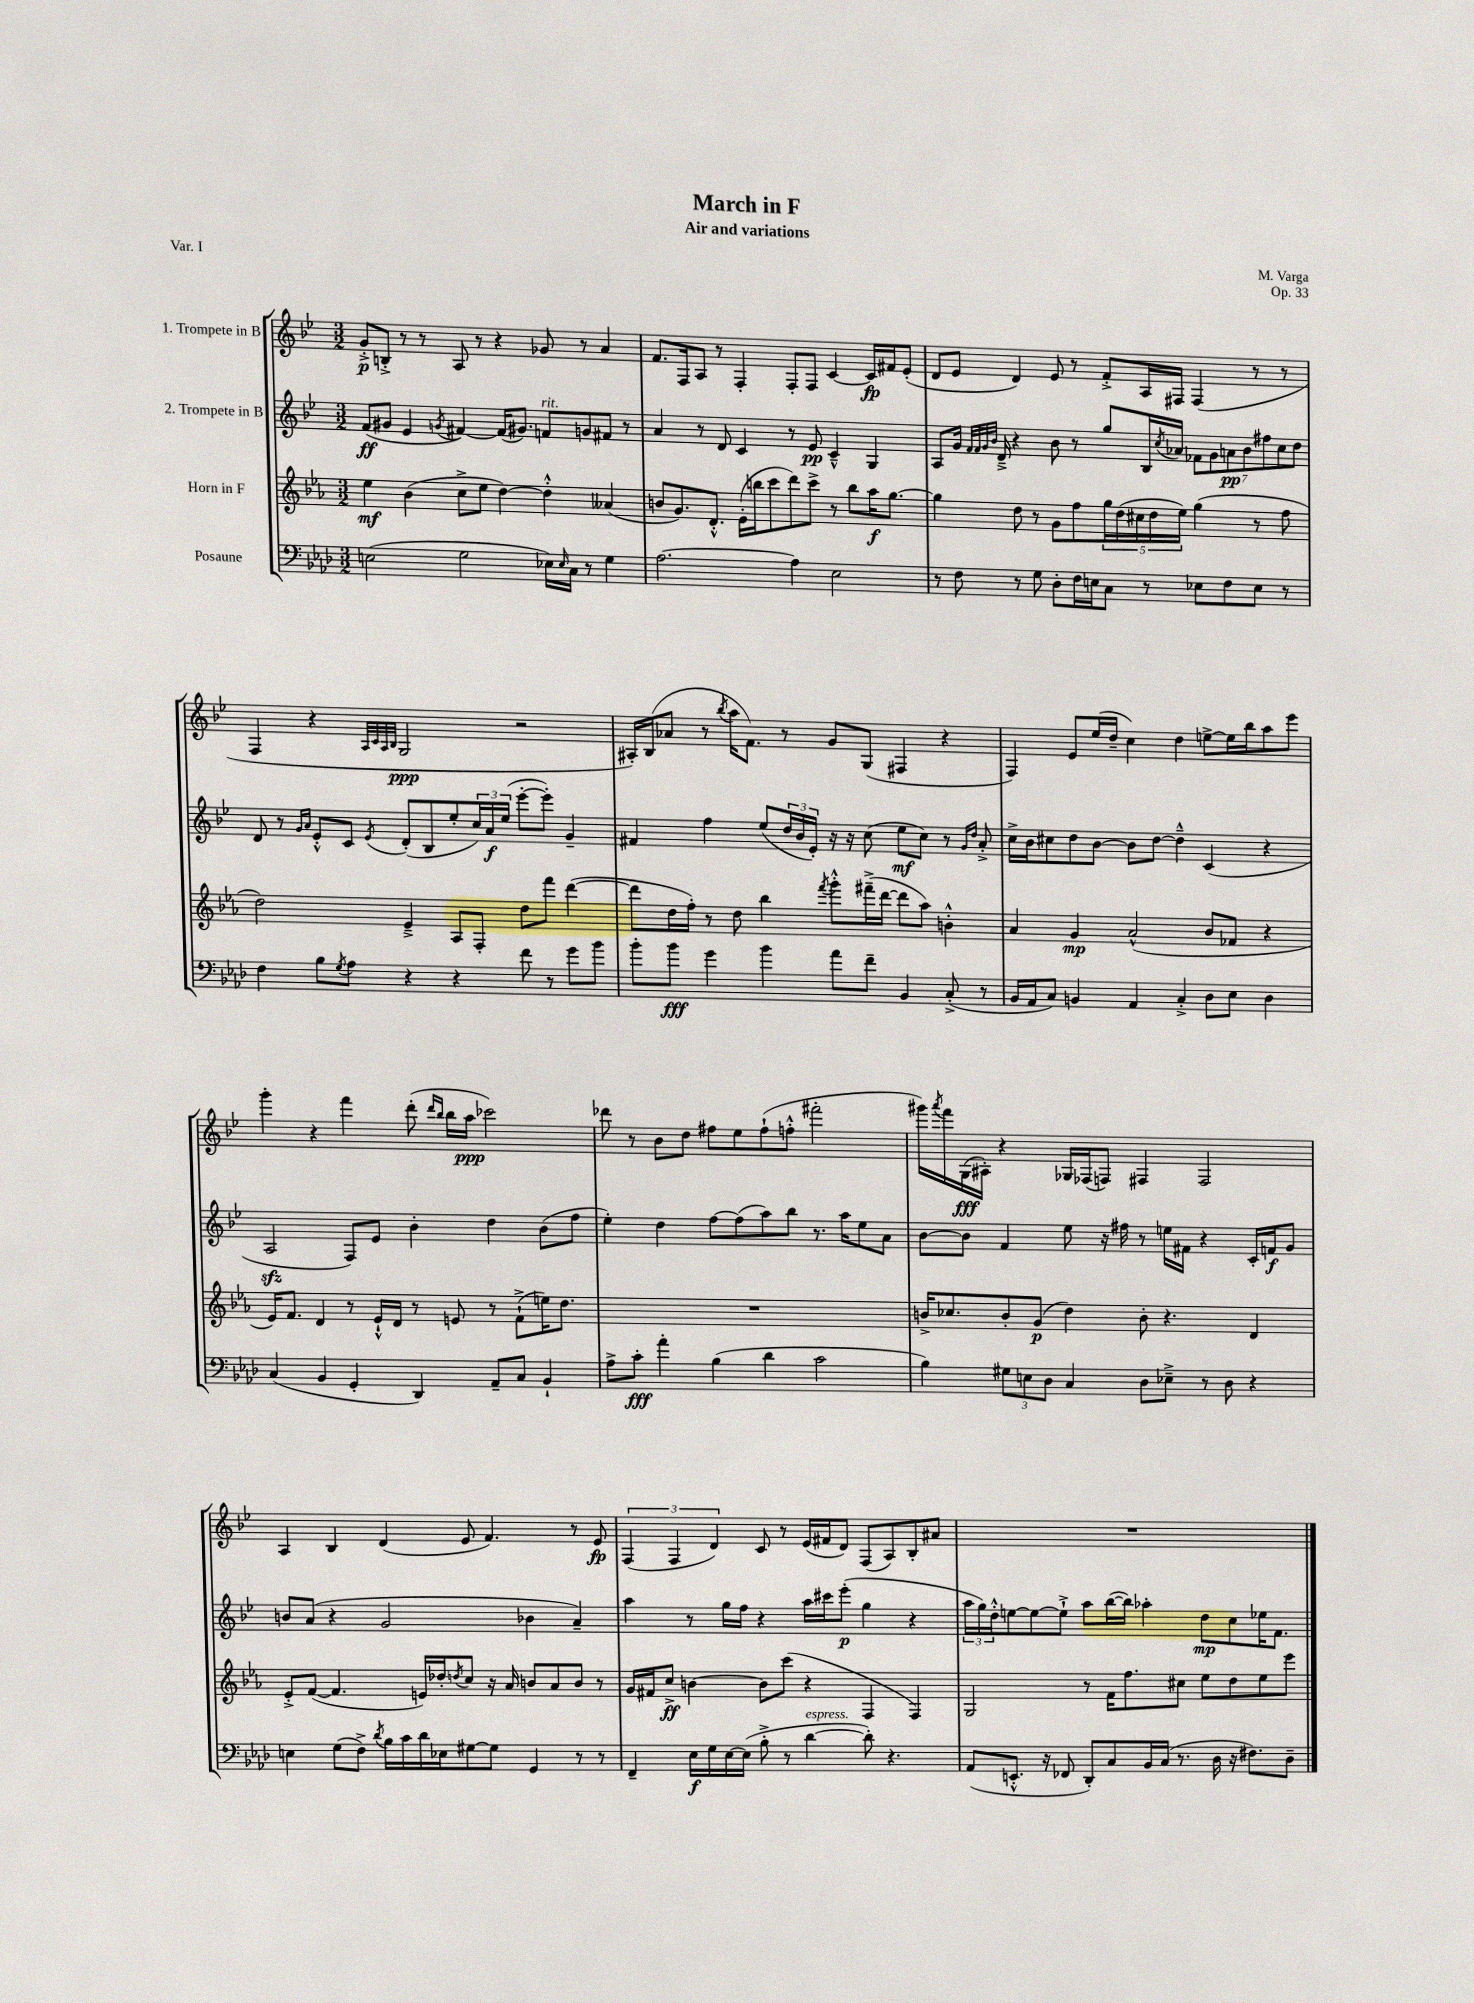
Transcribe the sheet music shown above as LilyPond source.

\header { title = "March in F" composer = "M. Varga" subtitle = "Air and variations" opus = "Op. 33" piece = "Var. I" }
<<
\new StaffGroup <<
\new Staff = "s0" \with { instrumentName = "1. Trompete in B" } {
    \clef treble \key bes \major \numericTimeSignature \time 3/2
    g'8-.->\p b8-.-> r8 r8 a8 r8 r4 ges'8 r8 a'4 |
    f'8. f16 a8 r8 f4-. f8-. f8 c'4~ c'16\fp fis'16 ees'8-.( |
    d'8 ees'8 d'4) ees'8 r8 f'8-.-> a16 fis16 fis4( r8 r8 |
    f4 r4 \grace { a32 c'32 a32 bes32 } g2\ppp r2 |
    ais16-.) bes16( aes'8 r8 \acciaccatura { bes''8 } a''16 f'8.) r8 g'8 g8( fis4 r4 |
    f4) ees'8 ees''16( d''16-- c''4) d''4 e''8~-> e''16 bes''16 a''8 ees'''8 |
    g'''4-. r4 f'''4 d'''8-.( \grace { d'''16 bes''16 } bes''16 a''16\ppp ces'''2) |
    des'''8 r8 bes'8 d''8 fis''8 ees''8 fis''8-!( f''8-.-^ fis'''2-. |
    gis'''16) \acciaccatura { a'''8 } f'''16 g16\fff( ais16-.) r4 ges16 fes16( f8) fis4 fis2 |
    a4 bes4 d'4( ees'8 f'4.) r8 ees'8\fp |
    \tuplet 3/2 { f4( f4 d'4) } c'8 r8 ees'16( fis'16 d'8) f8( a8) bes8-. ais'8 |
    R1. \bar "|." |
}
\new Staff = "s1" \with { instrumentName = "2. Trompete in B" } {
    \clef treble \key bes \major \numericTimeSignature \time 3/2
    f'8\ff( gis'8 ees'4 \acciaccatura { g'8 } fis'4~) fis'16( gis'8.) f'8^\markup { \italic "rit." } g'8 fis'8 r8 |
    a'4 r8 d'8 c'4 r8 ees'8\pp c'4---^ g4 |
    a8 g'16 \grace { f'32 f'32 g'32 bes'32 } d'16---> r4 bes'8 r8 g''8 bes16 \acciaccatura { c''8 } aes'16 \tuplet 7/4 { fes'8 g'8 a'8\pp bes'8 fis''8 c''8 d''8 } |
    d'8 r8 \grace { g'16 a'16 } ees'8-.-^ c'8 \acciaccatura { ees'8 } d'8-.( bes8 ees''8-. \tuplet 3/2 { c''16) a'16\f ees''16( } ees'''8~-. ees'''8-.) g'4-- |
    fis'4 f''4 ees''8( \tuplet 3/2 { d''16 bes'16 ees'16-.) } r16 r16 c''8( ees''8\mf c''8) r8 \grace { g'16 d''16 } a'8-.-> |
    c''16-> bes'16 cis''8 d''8 bes'8~ bes'8 d''8~ d''4---^ c'4( r4 |
    a2\sfz f8) ees'8 bes'4-. d''4 bes'8( f''8 |
    ees''4-.) d''4 f''8~ f''8( a''8) bes''8 r8. a''16 ees''8 a'8 |
    bes'8~ bes'8 f'4 ees''8 r16 fis''16 r8 e''16 fis'16 r4 c'16-. f'16\f g'8 |
    b'8 a'8( r4 g'2 bes'4 a'4--) |
    a''4 r8 g''16 f''16 r4 a''16 cis'''16 ees'''8-.\p( g''4 r4 |
    \tuplet 3/2 { a''16 g''16) d''16-.-^ } e''8~ e''8~ e''8-!-> a''8 bes''16~( bes''16) aes''4-. d''8\mp c''8 ees''16 f'8. \bar "|." |
}
\new Staff = "s2" \with { instrumentName = "Horn in F" } {
    \clef treble \key ees \major \numericTimeSignature \time 3/2
    ees''4\mf bes'4( c''8-> ees''8 d''4~) d''4-.-^ aeses'4( |
    b'8 g'8.) d'8.-.-^ ees'16-.( b''16 c'''8 d'''8) c'''8-> r8 b''8 aes''16\f g''8.~ |
    g''4 d''8 r8 g'8 f''8 \tuplet 5/4 { g''16 d''16( cis''16 d''16 ees''16) } g''4( r8 f''8 |
    d''2) ees'4---> aes8 f8-. d''8 f'''8 d'''4~( |
    d'''8 d''16 f''16-.) r8 d''8 bes''4 \acciaccatura { f'''8 } g'''8-.-^ fis'''16--->( d'''16~ d'''8 aes''8) b'4-.-^ |
    aes'4 g'4\mp aes'2-^( bes'8 fes'8 r4 |
    ees'16) f'8. d'4 r8 ees'16-!-^ d'16 r8 e'8 r8 f'8-!->( e''16) d''8. |
    R1. |
    b'16-> ces''8. b'8-. g'8\p( d''4) b'8-. r4. d'4 |
    ees'8-.-> f'8~( f'4. e'16) des''16-. \acciaccatura { d''8 } c''8 r16 aes'16 b'8 aes'8 b'8 r8 |
    g'16 fis'16 c''8->\ff b'4~ b'8 c'''8( r4 f4 f4) |
    g2 r8 f'16 f''8. cis''8 ees''8 d''8 ees''8 ees'''8 \bar "|." |
}
\new Staff = "s3" \with { instrumentName = "Posaune" } {
    \clef bass \key aes \major \numericTimeSignature \time 3/2
    e2( g2 ees16) \grace { ees16 } c16 r8 g4 |
    aes2.~ aes4 ees2 |
    r8 f8 r8 g8 des8-. f16 e16 c8 r8 ees8 f8 ees8 r8 |
    f4 bes8 \acciaccatura { g8 } aes8 r4 r4 f'8 r8 g'8 bes'8 |
    bes'8-. bes'8\fff g'4 bes'4 aes'8 f'8-- bes,4 c8-.->( r8 |
    bes,16 aes,16 c8) b,4 aes,4 c4-.-> des8 ees8 des4 |
    c4( bes,4 g,4-. des,4) aes,8-- c8 bes,4-! |
    aes8-> c'8-.\fff aes'4-. bes4( des'4 c'2 |
    bes4) \tuplet 3/2 { gis8 e8 des8 } c4 des8 ees8---> r8 des8 r4 |
    e4 g8( f8->) \acciaccatura { des'8 } bes16 c'16 des'16 ees16 gis8~ gis8 g,4 r8 r8 |
    f,4-- ees16\f g16 ees16~ ees16( bes8-.-> r8 des'4~^\markup { \italic "espress." } des'8-.) r4. |
    aes,8( e,8.-.-^ r16 fes,8 des,8-.) c8 bes,16 c16( r8. des16 r16 fis8.) des8-- \bar "|." |
}
>>
>>
\layout { \context { \Score \remove "Bar_number_engraver" } }
